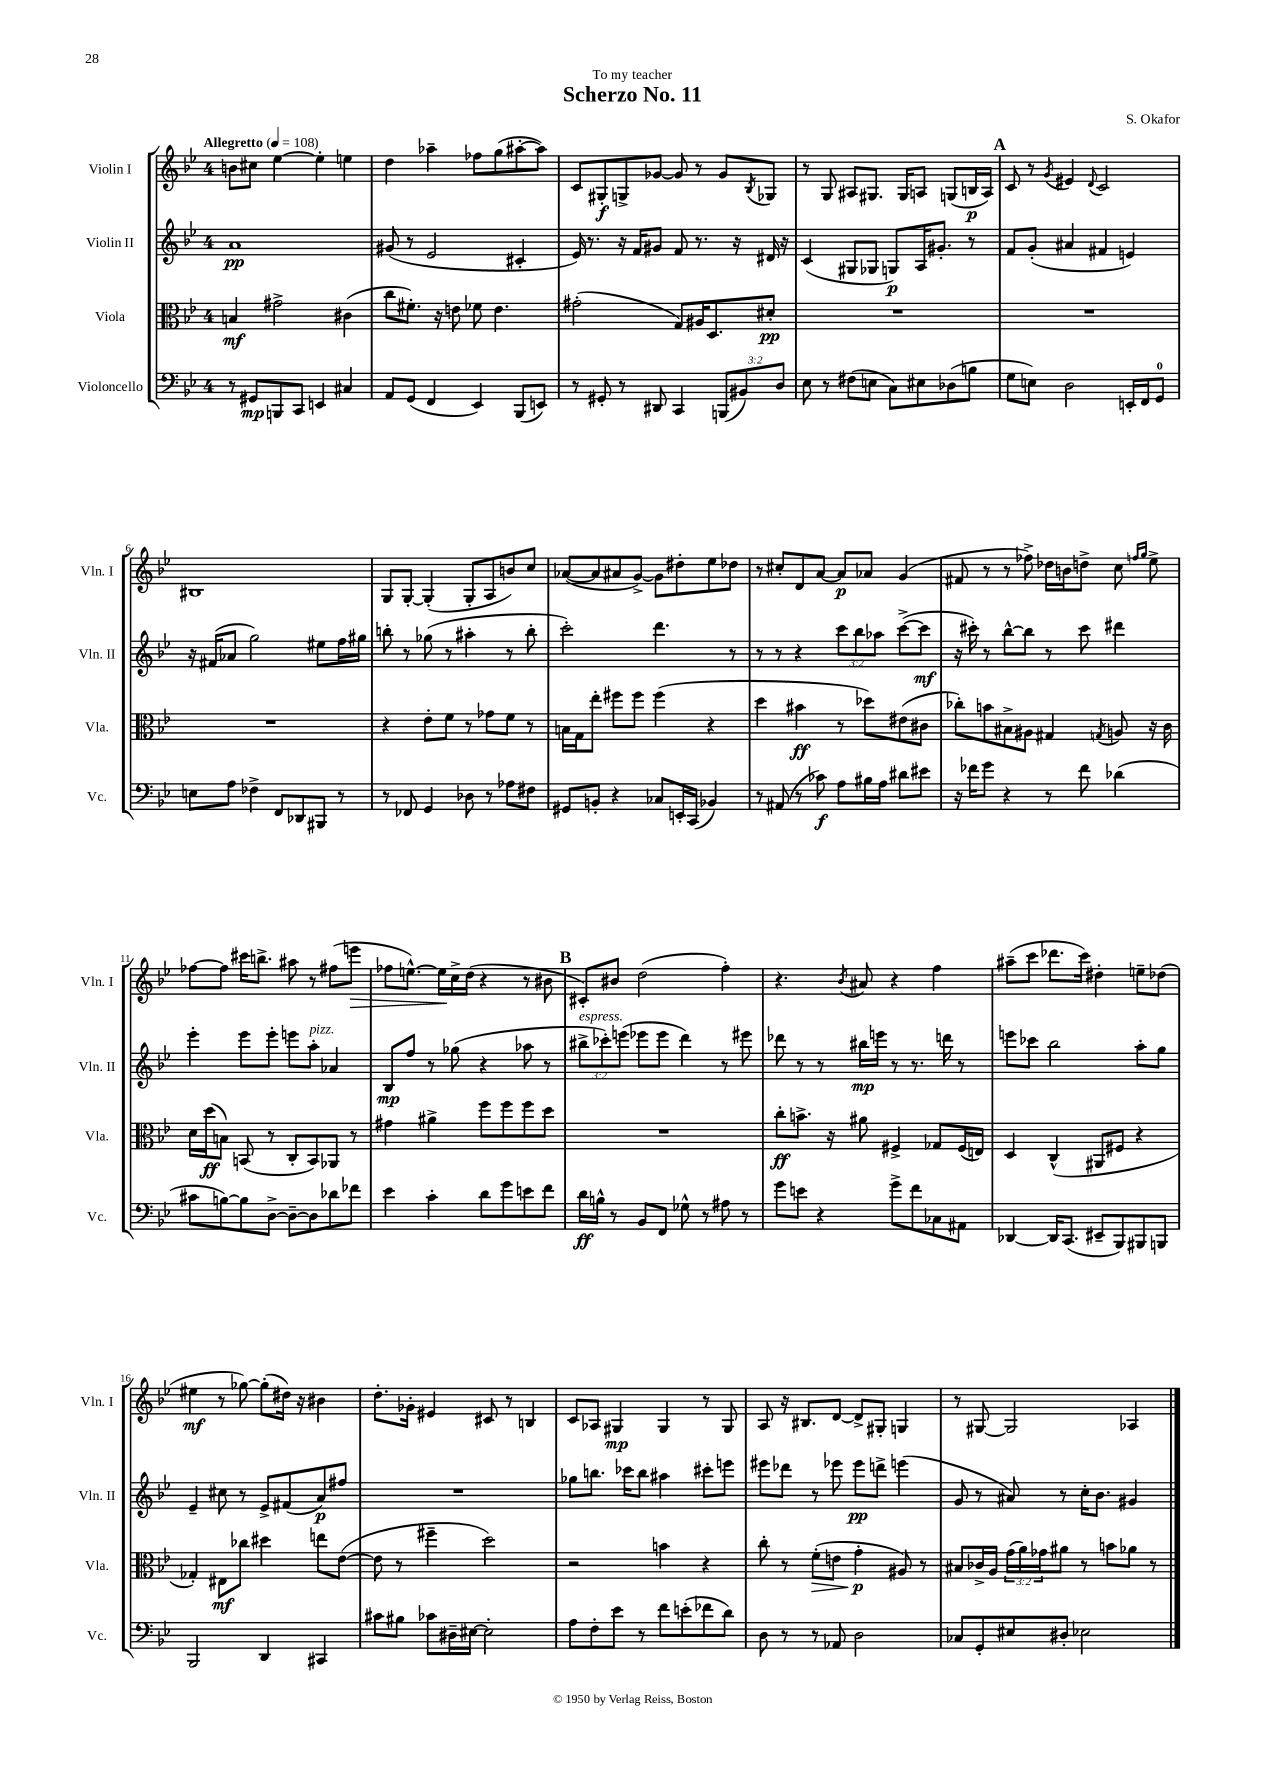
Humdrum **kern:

**kern	**dynam	**kern	**dynam	**kern	**dynam	**kern	**dynam
*part4	*part4	*part3	*part3	*part2	*part2	*part1	*part1
*staff4	*staff4	*staff3	*staff3	*staff2	*staff2	*staff1	*staff1
*I"Violoncello	*	*I"Viola	*	*I"Violin II	*	*I"Violin I	*
*I'Vc.	*	*I'Vla.	*	*I'Vln. II	*	*I'Vln. I	*
*clefF4	*	*clefC3	*	*clefG2	*	*clefG2	*
*k[b-e-]	*	*k[b-e-]	*	*k[b-e-]	*	*k[b-e-]	*
*M4/4	*	*M4/4	*	*M4/4	*	*M4/4	*
*MM108	*	*MM108	*	*MM108	*	*MM108	*
=1	=1	=1	=1	=1	=1	=1	=1
!	!	!	!	!	!	!LO:TX:a:B:t=Allegretto	!
8r	.	4Bn/	mf	1a	pp	8bn\L	.
8GG#X/L	mp	.	.	.	.	8cc#X\J	.
8BBBn/	.	2g#X^\	.	.	.	[4ee-\	.
8CC/J	.	.	.	.	.	.	.
4EEn/	.	.	.	.	.	4ee-'\]	.
4C#X/	.	(4c#X\	.	.	.	4een\	.
=2	=2	=2	=2	=2	=2	=2	=2
8AA/L	.	8cc\L	.	(8g#X/	.	4dd\	.
(8GG/J	.	8.f#X'\J)	.	8r	.	.	.
4FF/	.	.	.	2e-/	.	4aa-X~\	.
.	.	16r	.	.	.	.	.
.	.	8en\	.	.	.	.	.
4EE-/)	.	8f-X\	.	.	.	8ff-X\L	.
.	.	4.e\	.	.	.	(8gg\	.
(8BBB-/L	.	.	.	4c#X'/	.	[8aa#X'\	.
8EEn/J)	.	.	.	.	.	8aa#\J])	.
=3	=3	=3	=3	=3	=3	=3	=3
8r	.	(2g#X'\	.	16e-/)	.	8c/L	.
.	.	.	.	8.r	.	.	.
8GG#X'/	.	.	.	.	.	8G#X'/	f
8r	.	.	.	16r	.	8Gn^/	.
.	.	.	.	16f/KL	.	.	.
8DD#X/	.	.	.	8g#X/J	.	[8g-X/J	.
4CC/	.	8G/L)	.	8f/	.	8g-/]	.
.	.	16A#X/K	.	8.r	.	8r	.
.	.	8.D/	.	.	.	.	.
(12BBBn/L	.	.	.	.	.	8g-/L	.
.	.	.	.	16r	.	.	.
12BB#X/)	.	.	.	.	.	.	.
.	.	.	.	.	.	8qB-/	.
.	.	8d#X'/J	pp	16d#X/	.	8G-X/J	.
12D/J	.	.	.	.	.	.	.
.	.	.	.	16r	.	.	.
=4	=4	=4	=4	=4	=4	=4	=4
8E-\	.	1r	.	(4c/	.	8r	.
8r	.	.	.	.	.	8G/	.
(8F#X\L	.	.	.	8G#X/L	.	8A#X/L	.
8En\J	.	.	.	8G-X/J	.	8.G#X/J	.
8C\L)	.	.	.	8Gn/L)	p	.	.
.	.	.	.	.	.	16G#/KL	.
8E#X\	.	.	.	16A/K	.	8An/J	.
.	.	.	.	8.g#X'/J	.	.	.
(8D-X\	.	.	.	.	.	(8Gn/L	.
8Bn\J	.	.	.	8r	.	16Bn/L	p
.	.	.	.	.	.	16A/JJ)	.
!!LO:REH:place=s1:t=A
=5	=5	=5	=5	=5	=5	=5	=5
8G\L	.	1r	.	8f/L	.	8c/	.
8En\J)	.	.	.	(8g'/J	.	8r	.
.	.	.	.	.	.	8qg/	.
2D\	.	.	.	4a#X/	.	4e#X/	.
.	.	.	.	.	.	8qqd/	.
.	.	.	.	4f#X/	.	2c/	.
16EEn'/LL	.	.	.	4en/)	.	.	.
16FF/J	.	.	.	.	.	.	.
8GG/J	.	.	.	.	.	.	.
!!LO:LB:g=z
=6	=6	=6	=6	=6	=6	=6	=6
8En\L	.	1r	.	16r	.	1B#X	.
.	.	.	.	(16f#X/KL	.	.	.
8A\J	.	.	.	8a-X/J	.	.	.
4F-X^\	.	.	.	2gg\)	.	.	.
8FF/L	.	.	.	.	.	.	.
8DD-X/	.	.	.	.	.	.	.
8BBB#X/J	.	.	.	8ee#X\L	.	.	.
8r	.	.	.	16ff\L	.	.	.
.	.	.	.	16gg#X\JJ	.	.	.
=7	=7	=7	=7	=7	=7	=7	=7
8r	.	4r	.	8bbn'\	.	8G/L	.
8FF-X/	.	.	.	8r	.	[8G'/J	.
4GG/	.	8e-'\L	.	(8gg-X\	.	(4G'/]	.
.	.	8f\J	.	8r	.	.	.
8D-X\	.	8r	.	4aa#X'\	.	8G'/L	.
8r	.	8g-X\L	.	.	.	8A/	.
8A-X\L	.	8f\J	.	8r	.	8bn/)	.
8F#X\J	.	8r	.	8bb'\	.	8cc/J	.
=8	=8	=8	=8	=8	=8	=8	=8
8GG#X/L	.	16Bn\LL	.	2ccc'\)	.	([8a-X/L	.
.	.	16G\J	.	.	.	.	.
8BBn'/J	.	8ee-'\J	.	.	.	8a-/]	.
4r	.	8ff#X\L	.	.	.	8a#X/	.
.	.	8ff#\J	.	.	.	[8g^/J)	.
8C-X/L	.	(4ff#\	.	4.ddd\	.	8g\L]	.
16EEn'/L	.	.	.	.	.	8dd#X'\	.
(16CC/JJ	.	.	.	.	.	.	.
4BB-X/)	.	4r	.	.	.	8ee-\	.
.	.	.	.	8r	.	8dd-X\J	.
=9	=9	=9	=9	=9	=9	=9	=9
8r	.	4dd\	.	8r	.	8r	.
(8AA#X/	.	.	.	8r	.	8cc#X'/L	.
8r	.	4b#X\	ff	4r	.	8d/	.
8c-X\)	f	.	.	.	.	[8a/J	.
8A\L	.	8r	.	12ccc\L	.	8a/L]	p
.	.	.	.	12bb-\	.	.	.
16B#X\L	.	8dd-X\L)	.	.	.	8a-X/J	.
.	.	.	.	12aa-X\J	.	.	.
16A\JJ	.	.	.	.	.	.	.
8d#X\L	.	(8e#X\	.	([8ccc^\L	.	(4g/	.
8e#X\J	.	8c#X\J	.	8ccc\J]	mf	.	.
=10	=10	=10	=10	=10	=10	=10	=10
16r	.	8cc-X'\L)	.	16r	.	8f#X/	.
16f-X\KL	.	.	.	16ccc#X'\)	.	.	.
8g\J	.	8bn\	.	8r	.	8r	.
4r	.	8B#X^\	.	[8bb-^^\L	.	8r	.
.	.	8A#X\J	.	8bb-\J]	.	8ff-X^\)	.
8r	.	4G#X/	.	8r	.	16dd-X\LL	.
.	.	.	.	.	.	16bn\J	.
8f-\	.	.	.	8ccc#\	.	8ddn^\J	.
.	.	8qGn/	.	.	.	.	.
(4d-X\	.	8An/	.	4ddd#X\	.	8cc\	.
.	.	.	.	.	.	16qqffn/LL	.
.	.	.	.	.	.	16qqgg/JJ	.
.	.	16r	.	.	.	8ee-^\	.
.	.	16c\	.	.	.	.	.
!!LO:LB:g=z
=11	=11	=11	=11	=11	=11	=11	=11
8c#X\L	.	16d\LL	.	4eee-'\	.	[8ff-X\L	.
.	.	(16dd\J	ff	.	.	.	.
[8Bn\)	.	8Bn\J)	.	.	.	8ff-\J]	.
8B\]	.	(8BBn/	.	8eee-\L	.	16ccc#X\KL	.
.	.	.	.	.	.	8.bbn^\J	.
[8D^\J	.	8r	.	8eee-'\J	.	.	.
8D~\L_	.	8C'/L	.	8eeen\L	.	8aa#X\	.
!	!	!	!	!LO:TX:a:i:t=pizz.	!	!	!
8D\]	.	8BB/)	.	8aa'\J	.	8r	.
8d-X\	.	8AA-X/J	.	4a-X/	.	(8ff#X\L	.
!	!	!	!	!	!	!	!LO:HP:b
8f-X\J	.	8r	.	.	.	8eeen\J	>
=12	=12	=12	=12	=12	=12	=12	=12
4e-\	.	4g#X\	.	8B-/L	mp	8ff-X\L	.
.	.	.	.	8ff/J	.	[8.een^^\J)	.
4c'\	.	4a#X^\	.	8r	.	.	.
.	.	.	.	.	.	16ee\LL]	.
.	.	.	.	(8gg-X\	.	16cc^\	]
.	.	.	.	.	.	(16dd\JJ	.
8d\L	.	8ff\L	.	4r	.	4r	.
8g\	.	8ff\	.	.	.	.	.
8en\	.	8ff\	.	8aa-X\	.	8r	.
8f\J	.	8dd\J	.	8r	.	8b#X\	.
!!LO:REH:place=s1:t=B
=13	=13	=13	=13	=13	=13	=13	=13
!	!	!	!	!LO:TX:a:i:t=espress.	!	!	!
16d\LL	ff	1r	.	12bb#X^\L	.	8c#X'/L)	.
16Bn^^\JJ	.	.	.	.	.	.	.
.	.	.	.	12ccc-X'\)	.	.	.
8r	.	.	.	.	.	8b#X/J	.
.	.	.	.	(12eeen\J	.	.	.
8BB-/L	.	.	.	8eee-X\L	.	(2dd\	.
8FF/J	.	.	.	8eee-\J	.	.	.
8G-X^^\	.	.	.	4ddd\)	.	.	.
8r	.	.	.	.	.	.	.
8A#X\	.	.	.	8r	.	4ff'\)	.
8r	.	.	.	8eee#X\	.	.	.
=14	=14	=14	=14	=14	=14	=14	=14
8g\L	.	8cc'\L	ff	8ddd-X\	.	4.r	.
8en\J	.	8.bn^\J	.	8r	.	.	.
4r	.	.	.	8r	.	.	.
.	.	16r	.	.	.	.	.
.	.	.	.	.	.	8qb-/	.
.	.	8a#X\	.	16bb#X\LL	mp	8a#X/	.
.	.	.	.	16eeen\JJ	.	.	.
8g^\L	.	4F#X^/	.	8r	.	4r	.
8f\	.	.	.	8.r	.	.	.
8C-X\	.	8G-X/L	.	.	.	4ff\	.
.	.	.	.	16dddn\	.	.	.
8AA#X\J	.	(16F#/L	.	8r	.	.	.
.	.	16En/JJ)	.	.	.	.	.
=15	=15	=15	=15	=15	=15	=15	=15
[4DD-X/	.	4D/	.	8eeen\L	.	(8aa#X~\L	.
.	.	.	.	8ccc-X\J	.	8ccc\J	.
16DD-/KL]	.	(4C^^/	.	2bb-\	.	8.ddd-X\L	.
(8.CC/J	.	.	.	.	.	.	.
.	.	.	.	.	.	16ccc\Jk)	.
8EE#X~/L	.	8AA#X/L	.	.	.	4dd#X'\	.
8BBB-/)	.	8F#X/J	.	.	.	.	.
8BBB#X/	.	4r	.	8aa'\L	.	8een~\L	.
8BBBn/J	.	.	.	8gg\J	.	(8dd-X\J	.
!!LO:LB:g=z
=16	=16	=16	=16	=16	=16	=16	=16
2BBB-/	.	4G-X'/)	.	4e-~/	.	4ee#X\	mf
.	.	8E#X\L	mf	8cc#X\	.	8r	.
.	.	8cc-X\J	.	8r	.	[8gg-X\)	.
4DD/	.	4dd#X\	.	8e-^/L	.	(8gg-'\L]	.
.	.	.	.	(8f#X/	.	16dd#X\Jk)	.
.	.	.	.	.	.	16r	.
4CC#X/	.	8een\L	.	8a/)	p	4b#X\	.
.	.	([8e-\J	.	8ff#X/J	.	.	.
=17	=17	=17	=17	=17	=17	=17	=17
8c#X\L	.	8e-\]	.	1r	.	8.dd'\L	.
8B#X\J	.	8r	.	.	.	.	.
.	.	.	.	.	.	16g-X'\Jk	.
8c-X\L	.	4ff#X~\	.	.	.	4e#X/	.
16D#X~\L	.	.	.	.	.	.	.
[16E#X\JJ	.	.	.	.	.	.	.
2E#'\]	.	2dd\)	.	.	.	8c#X/	.
.	.	.	.	.	.	8r	.
.	.	.	.	.	.	4Bn/	.
=18	=18	=18	=18	=18	=18	=18	=18
8A\L	.	2r	.	8gg-X\L	.	8c/L	.
8F'\	.	.	.	8.bbn\J	.	8A-X/J	.
8e-\J	.	.	.	.	.	4G#X/	mp
.	.	.	.	16ccc-X\KL	.	.	.
8r	.	.	.	8bb\J	.	.	.
8f\L	.	4bn\	.	4aa#X\	.	4G#/	.
(8en'\	.	.	.	.	.	.	.
8f-X\	.	4r	.	8ccc#X'\L	.	8r	.
8d\J)	.	.	.	8eeen\J	.	8G#/	.
=19	=19	=19	=19	=19	=19	=19	=19
8D\	.	8cc'\	.	8eee#X\L	.	8A/	.
8r	.	8r	.	8ddd-X\J	.	16r	.
.	.	.	.	.	.	8.B#X/L	.
!	!	!	!LO:HP:b	!	!	!	!
8r	.	(8f'\L	>	8r	.	.	.
8AA-X/	.	8en\J	.	8eee-X\	.	[8d/J	.
2D\	.	4g'\	p	8eee-\L	pp	8d^/L]	.
.	.	.	.	8dddn^\J	.	8G#X'/J	.
.	.	8A#X/)	]	(4eeen\	.	4Gn/	.
.	.	8r	.	.	.	.	.
=20	=20	=20	=20	=20	=20	=20	=20
8C-X/L	.	8B#X/L	.	8g/	.	8r	.
8GG'/	.	16c-X^/L	.	8r	.	[8G#X/	.
.	.	16A/JJ	.	.	.	.	.
8E#X/	.	(24g\LL	.	8a#X/)	.	2G#/]	.
.	.	24a\)	.	.	.	.	.
.	.	24g-X\J	.	.	.	.	.
8D#X'/J	.	8a#X\J	.	8r	.	.	.
2E-X\	.	8r	.	16cc'\KL	.	.	.
.	.	.	.	8.b-\J	.	.	.
.	.	8bn\L	.	.	.	.	.
.	.	8a-X\J	.	4g#X/	.	4A-X/	.
.	.	8r	.	.	.	.	.
==	==	==	==	==	==	==	==
*-	*-	*-	*-	*-	*-	*-	*-
